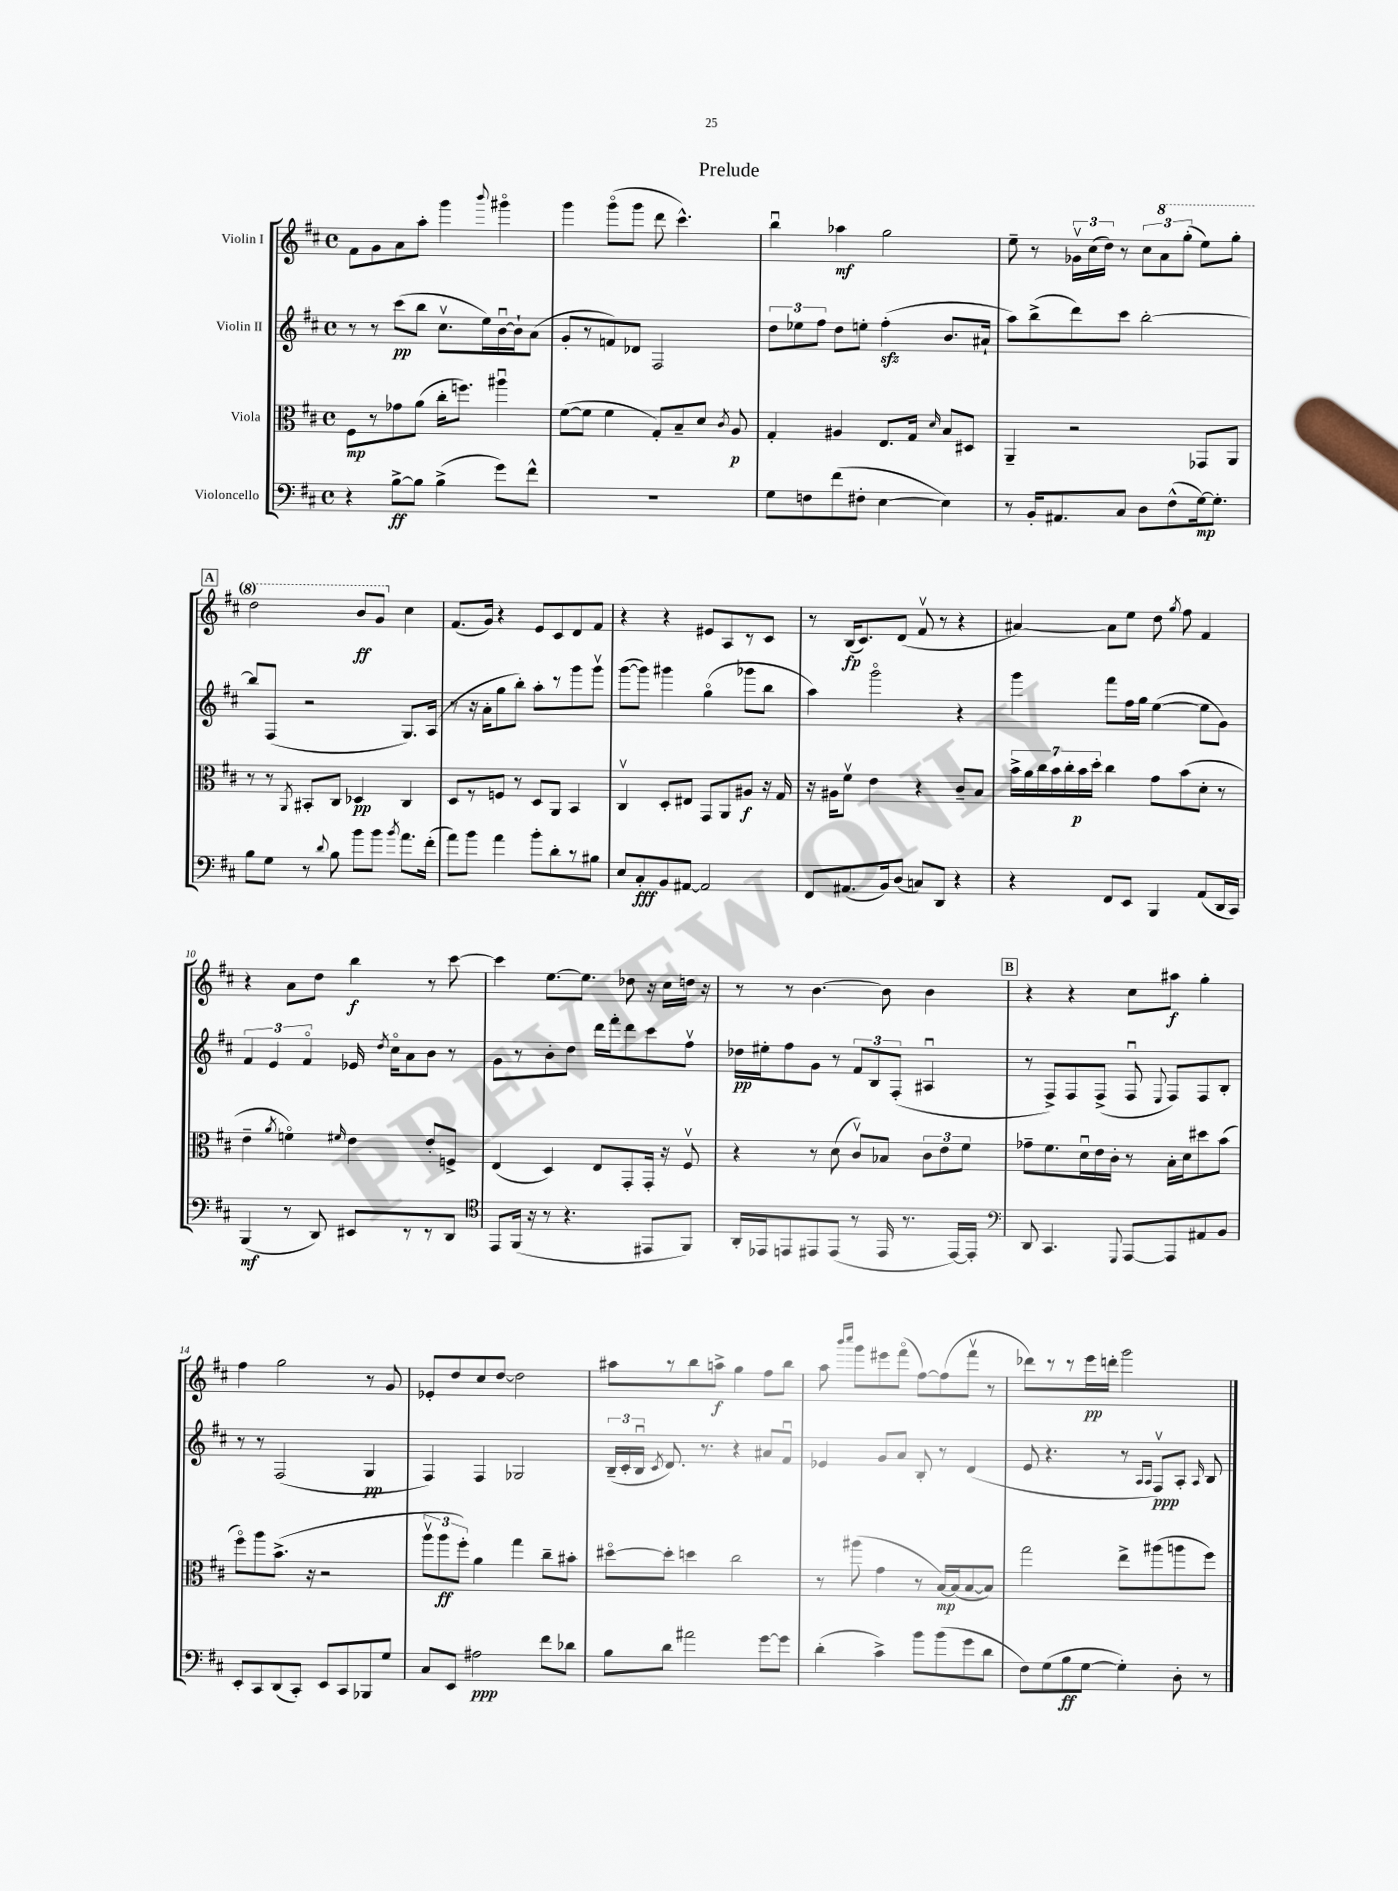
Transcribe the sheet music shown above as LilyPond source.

\header { title = "Prelude" }
<<
\new StaffGroup <<
\new Staff = "s0" \with { instrumentName = "Violin I" } {
    \clef treble \key d \major \defaultTimeSignature \time 4/4
    \autoBeamOff fis'8[ g'8 a'8 a''8]-. g'''4 \appoggiatura { b'''8 } gis'''4\flageolet |
    g'''4 g'''8[\flageolet( g'''8] d'''8 cis'''4.-^) |
    b''4\downbow aes''4\mf g''2 |
    e''8-- r8 \tuplet 3/2 { ges'16[\upbow cis''16( d''16]) } r8 \tuplet 3/2 { cis''8[ \ottava #1 a''8 g'''8]-.( } e'''8[) g'''8]-. |
    \mark \markup { \box "A" } d'''2 b''8[\ff g''8] \ottava #0 cis''4 |
    fis'8.[( g'16]) r4 e'8[ cis'8 d'8 fis'8] |
    r4 r4 eis'8[ a8 r8 cis'8] |
    r8 b16[\fp( cis'8.) d'8]( fis'8\upbow r8 r4 |
    ais'4~) ais'8[ e''8] d''8 \acciaccatura { g''8 } fis''8 fis'4 |
    r4 a'8[ d''8] b''4\f r8 cis'''8~ |
    cis'''4 e''8.[~ e''8.] des''8 r16 cis''16[ d''16] r16 |
    r8 r8 b'4.~ b'8 b'4 |
    \mark \markup { \box "B" } r4 r4 cis''8[ ais''8]\f g''4-. |
    fis''4 g''2 r8 g'8 |
    ees'8[-. d''8 cis''8 d''8]~ d''2 |
    ais''8[ r8 b''8 a''8]->\f g''4 fis''8[ b''8] |
    a''8 \grace { b'''16[ cis''''16] } g'''8[ eis'''8 fis'''8]\flageolet( fis''8[~) fis''8( fis'''8]\upbow r8 |
    des'''8[) r8 r8 e'''16\pp d'''16]-. g'''2 \bar "|." |
}
\new Staff = "s1" \with { instrumentName = "Violin II" } {
    \clef treble \key d \major \defaultTimeSignature \time 4/4
    \autoBeamOff r8 r8 cis'''8[\pp( b''8] cis''8.[\upbow e''16) b'16~\downbow b'16-! a'8]( |
    g'8[-. r8 f'8) des'8] fis2 |
    \tuplet 3/2 { d''8[ ees''8 fis''8] } d''8[ e''8]-. fis''4-.\sfz( b'8.[ ais'16]-! |
    a''8[) b''8->( d'''8) cis'''8] b''2~-. |
    \mark \markup { \box "A" } b''8[ fis8]( r2 g8.[) a16]( |
    r8 r16 a'16[-. g''8 b''8]-.) a''8[-. r8 g'''8 g'''8]\upbow |
    g'''8[~( g'''8]) gis'''4 g''4\flageolet( ges'''8[ b''8] |
    a''4) g'''2\flageolet r4 |
    g'''4 fis'''8[ fis''16 g''16] e''4~( e''8[ g'8]) |
    \tuplet 3/2 { fis'4 e'4 fis'4\flageolet } ees'16 \acciaccatura { d''8 } cis''16[\flageolet a'8 b'8] r8 |
    g'8[ r8 b'8-. d''8] d'''16[ fis'''16-. d'''8 cis'''8 fis''8]\upbow |
    des''16[\pp eis''16-. fis''8 g'8] r8 \tuplet 3/2 { fis'8[ b8 fis8]-.( } ais4\downbow |
    \mark \markup { \box "B" } r8 fis8[->) fis8 fis8]->( fis8\downbow \appoggiatura { e8 } fis8[) fis8 b8]-. |
    r8 r8 fis2( g4\pp |
    fis4) fis4 ges2 |
    \tuplet 3/2 { b16[--( cis'16-. b16]\downbow } \acciaccatura { cis'8 } d'8.) r8. r4 ais'8[ fis'8]\downbow |
    ees'4 g'8[ a'8] b8-. r8 d'4( |
    e'8 r4. r8 \grace { a16[ a16] } fis8[\upbow\ppp) a8]-. \grace { a16 } b8 \bar "|." |
}
\new Staff = "s2" \with { instrumentName = "Viola" } {
    \clef alto \key d \major \defaultTimeSignature \time 4/4
    \autoBeamOff fis8[\mp r8 ges'8 a'8]( cis''16[-. f''8.]) ais''4\downbow |
    fis'8[~( fis'8] fis'4 g8[-.) b8-- d'8] \acciaccatura { cis'8 } a8\p |
    g4-. ais4 e8.[ g16] \grace { d'16 } b8[ dis8] |
    a,4-- r2 ges,8[ a,8] |
    \mark \markup { \box "A" } r8 r8 \acciaccatura { a,8 } bis,8[-. cis8] des4\pp cis4 |
    d8[ r8 f8] r8 d8[ a,8] b,4 |
    cis4\upbow d8[-. eis8] g,8[ a,8 ais8]\f r16 g16 |
    r16 ais16[ fis'8]\upbow e'4 r4 cis'8[-- b8] |
    \tuplet 7/4 { b'16[-> a'16 cis''16 b'16 cis''16-. b'16\p d''16]-. } cis''4 g'8[ b'8( d'8]-. r8 |
    e'4-- \acciaccatura { a'8 } f'4\flageolet) \grace { fis'16 } e'4 e'8[-. f8]-> |
    e4( d4) e8[ g,8-. g,16]-. r16 fis8\upbow |
    r4 r8 d'8( cis'8[\upbow) bes8] \tuplet 3/2 { cis'8[ e'8 fis'8] } |
    \mark \markup { \box "B" } ges'8[-- fis'8. d'16\downbow e'16 cis'16]-. r8 b16[-. d'16 dis''8 b'8]( |
    fis''8[\flageolet) a''8 b'8.]->( r16 r2 |
    \tuplet 3/2 { a''8[\upbow a''8\ff fis''8]-.) } a'4 g''4 cis''8[-- bis'8]-. |
    dis''8[~\flageolet dis''8]-. d''4 cis''2 |
    r8 ais''8( g'4 r8 b16[~\mp) b16( b8~ b8]) |
    g''2 e''8[-> ais''8( a''8 fis''8]) \bar "|." |
}
\new Staff = "s3" \with { instrumentName = "Violoncello" } {
    \clef bass \key d \major \defaultTimeSignature \time 4/4
    \autoBeamOff r4 b8[~->\ff b8] b4->( g'8[) fis'8]-^ |
    R1 |
    g8[ f8 fis'8( fis8]-. e4~ e4) |
    r8 b,16[-. ais,8. cis8] d8[ fis8-^( g16~\mp) g8.]-. |
    \mark \markup { \box "A" } b8[ g8] r8 \appoggiatura { d'8 } b8 b'8[ b'8] \acciaccatura { b'8 } a'8.[ fis'16]-.( |
    a'8[) b'8] a'4 b'8[-. d'8-. r8 bis8] |
    e8[ cis8-.\fff b,8 ais,8]~ ais,2 |
    fis,8[ ais,8.( b,16) d8]( c8[) d,8] r4 |
    r4 fis,8[ e,8] b,,4 a,8[( d,16 cis,16]) |
    b,,4\mf( r8 d,8) eis,8[ r8 r8 d,8] |
    \clef tenor e,8[ fis,16]( r16 r8 r4. eis,8[ fis,8]) |
    a,16[-. ees,16 e,8 eis,8 eis,8]( r8 eis,16 r8. eis,16[~) eis,16]-. |
    \mark \markup { \box "B" } \clef bass d,8 cis,4. \appoggiatura { g,,8 } a,,8[~ a,,8 ais,8 b,8] |
    e,8[-. cis,8 d,8( cis,8]-.) e,8[ cis,8 bes,,8 g8] |
    cis8[ e,8] ais2\ppp fis'8[ des'8] |
    b8[ d'8] ais'2 g'8[~ g'8] |
    d'4-.( cis'4->) b'8[ b'8( g'8 d'8] |
    fis8[) g8( b8\ff g8]~ g4-.) d8-. r8 \bar "|." |
}
>>
>>
